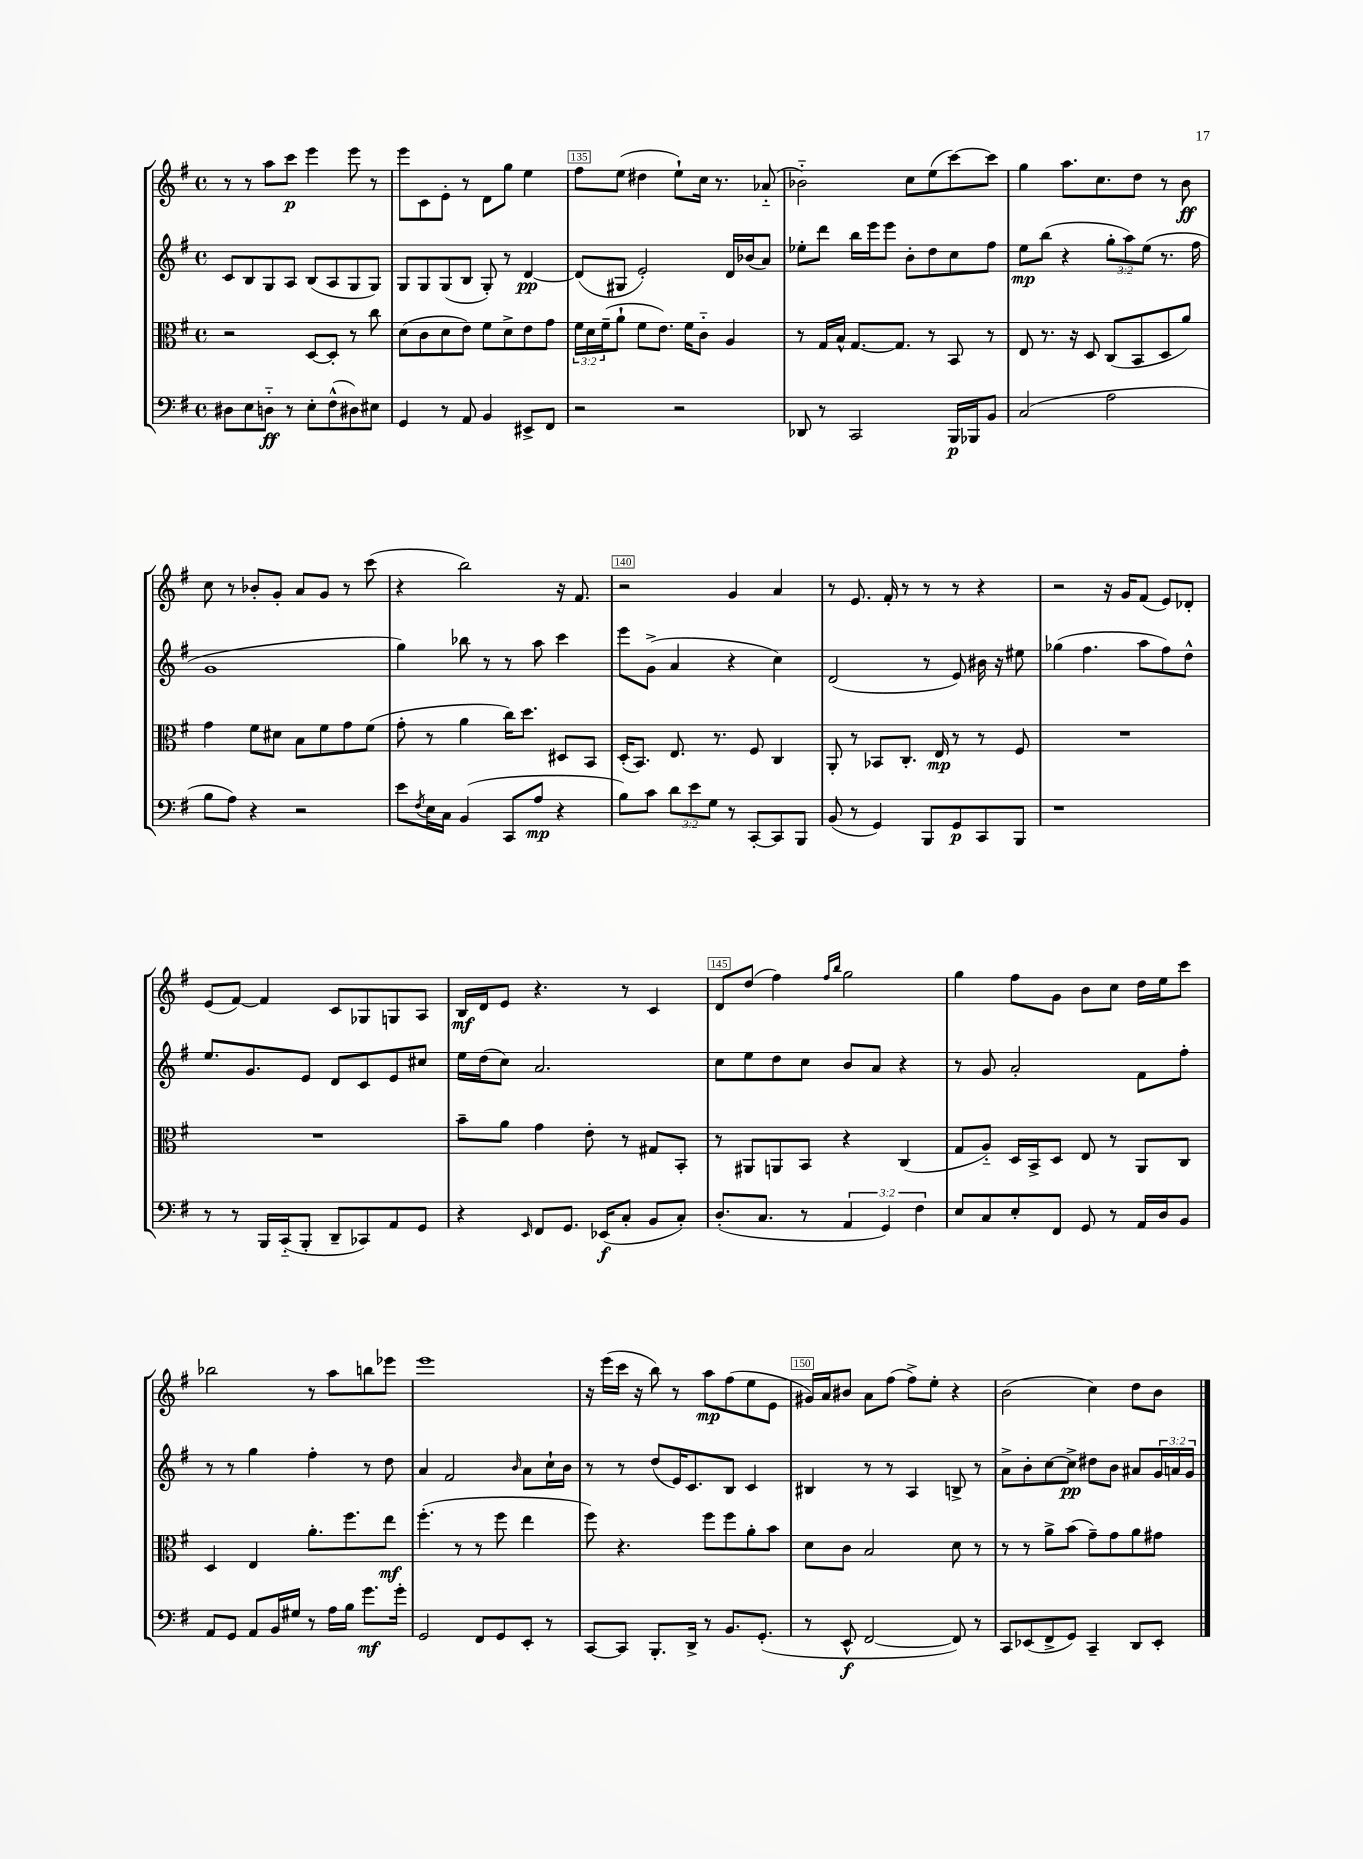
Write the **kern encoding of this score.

**kern	**kern	**kern	**kern
*staff4	*staff3	*staff2	*staff1
*clefF4	*clefC3	*clefG2	*clefG2
*k[f#]	*k[f#]	*k[f#]	*k[f#]
*M4/4	*M4/4	*M4/4	*M4/4
*met(c)	*met(c)	*met(c)	*met(c)
8D#	2r	8c	8r
8E	.	8B	8r
8D'~	.	8G	8aa
8r	.	8A	8ccc
8E'	[8D	(8B	4eee
(8F#^^	8D']	8A	.
8D#)	8r	8G	8eee
8E#	8cc	8G)	8r
=	=	=	=
4GG	(8d	8G	8eee
.	8c	8G	8c
8r	8d	(8G	8e'
8AA	8e)	8B	8r
4BB	8f#	8G')	8d
.	8d^	8r	8gg
8EE#^	8e	[4d	4ee
8FF#	8g	.	.
=	=	=	=
2r	24f#	(8d]	8ff#
.	24d	.	.
.	(24f#~	.	.
.	8a`	8G#	(8ee
.	8f#	2e')	4dd#
.	8.e)	.	.
2r	.	.	8ee`)
.	16f#	.	.
.	8c'~	.	16cc
.	.	.	8.r
.	4A	16d	.
.	.	(16b-	.
.	.	8a)	(8a-'~
=	=	=	=
8DD-	8r	8ee-'	2b-'~)
8r	16G	8ddd	.
.	16B^^	.	.
2CC	[8.G	16bb	.
.	.	16eee	.
.	.	8eee	.
.	8.G]	.	.
.	.	8b'	8cc
.	8r	8dd	(8ee
16BBB	8BB	8cc	[8ccc)
16BBB-	.	.	.
8BB	8r	8ff#	8ccc]
=	=	=	=
(2C	8E	8ee	4gg
.	8.r	(8bb	.
.	.	4r	8.aa
.	16r	.	.
.	8D	.	.
.	.	.	8.cc
2A	(8C	12gg'	.
.	.	12aa)	.
.	8BB	.	8dd
.	.	(12ee	.
.	8D	8.r	8r
.	8a)	.	8b
.	.	16ff#	.
=	=	=	=
8B	4g	1g	8cc
8A)	.	.	8r
4r	8f#	.	8b-'
.	8d#	.	8g'
2r	8B	.	8a
.	8f#	.	8g
.	8g	.	8r
.	(8f#	.	(8ccc
=	=	=	=
8e	8g'	4gg)	4r
8qF#	.	.	.
16E	8r	.	.
16C	.	.	.
(4BB	4a	8bb-	2bb)
.	.	8r	.
8CC	16cc)	8r	.
.	8.dd	.	.
8A	.	8aa	.
4r	8D#	4ccc	16r
.	.	.	8.f#
.	8BB	.	.
=	=	=	=
8B)	(16D'	8eee	2r
.	8.BB)	.	.
8c	.	(8g^	.
12d	8.E	4a	.
12e	.	.	.
12G	.	.	.
.	8.r	.	.
8r	.	4r	4g
[8CC'	8F#	.	.
8CC]	4C	4cc)	4a
8BBB	.	.	.
=	=	=	=
(8BB	8AA'	(2d	8r
8r	8r	.	8.e
4GG)	8BB-	.	.
.	.	.	16f#'
.	8.C'	.	8r
8BBB	.	8r	8r
.	16E	.	.
8GG	8r	8e)	8r
8CC	8r	16b#	4r
.	.	16r	.
8BBB	8F#	8ee#	.
=	=	=	=
1r	1r	(4gg-	2r
.	.	4.ff#	.
.	.	.	16r
.	.	.	16g
.	.	8aa	(8f#
.	.	8ff#)	8e)
.	.	8dd^^	8d-'
=	=	=	=
8r	1r	8.ee	(8e
8r	.	.	[8f#)
.	.	8.g	.
16BBB	.	.	4f#]
(16CC'~	.	.	.
8BBB'	.	8e	.
8DD~	.	8d	8c
8CC-)	.	8c	8G-
8AA	.	8e	8G
8GG	.	8cc#	8A
=	=	=	=
4r	8b~	16ee	16B
.	.	(16dd	16d
.	8a	8cc)	8e
16qqEE	.	.	.
8FF#	4g	2.a	4.r
8.GG	.	.	.
.	8e'	.	.
(16EE-	.	.	.
8C'	8r	.	8r
8BB	8G#	.	4c
8C')	8BB'	.	.
=	=	=	=
(8.D'	8r	8cc	8d
.	8AA#	8ee	(8dd
8.C	.	.	.
.	8AA	8dd	4ff#)
8r	8BB	8cc	.
.	.	.	16qqff#
.	.	.	16qqbb
6AA	4r	8b	2gg
.	.	8a	.
6GG)	.	.	.
.	(4C	4r	.
6F#	.	.	.
=	=	=	=
8E	8G	8r	4gg
8C	8A'~)	8g	.
8E'	16D	2a'	8ff#
.	16BB^	.	.
8FF#	8D	.	8g
8GG	8E	.	8b
8r	8r	.	8cc
16AA	8AA	8f#	16dd
16D	.	.	16ee
8BB	8C	8ff#'	8ccc
=	=	=	=
8AA	4D	8r	2bb-
8GG	.	8r	.
8AA	4E	4gg	.
16BB	.	.	.
16G#	.	.	.
8r	8.a'	4ff#'	8r
16A	.	.	8aa
16B	8.ff#	.	.
8.g	.	8r	8bb
.	8ee	8dd	8eee-
16g'	.	.	.
=	=	=	=
2GG	(4.ff#'	4a	1eee
.	.	2f#	.
.	8r	.	.
8FF#	8r	.	.
8GG	8ff#	.	.
.	.	16qqb	.
8EE'	4ee	8a	.
8r	.	16cc`	.
.	.	16b	.
=	=	=	=
[8CC	8ff#)	8r	16r
.	.	.	(16eee
8CC]	4.r	8r	16ccc
.	.	.	16r
8.BBB'	.	(8dd	8bb)
.	.	16e)	8r
16DD^	.	8.c	.
8r	8ff#	.	8aa
8.BB	8ff#	8B	(8ff#
.	8a'	4c	8ee
(8.GG'	.	.	.
.	8b	.	8e
=	=	=	=
8r	8d	4B#	16g#)
.	.	.	16a
8EE^^	8c	.	8b#
[2FF#	2B	8r	8a
.	.	8r	(8ff#
.	.	4A	8ff#^)
.	.	.	8ee'
8FF#])	8d	8B^	4r
8r	8r	8r	.
=	=	=	=
8CC	8r	8a^	(2b
(8EE-	8r	8b'	.
8FF#^	8a^	[8cc	.
8GG)	(8b	8cc^]	.
4CC~	8g~)	8dd#	4cc)
.	8g	8b	.
8DD	8a	8a#	8dd
8EE-'	8g#	24g	8b
.	.	24a	.
.	.	24g	.
==	==	==	==
*-	*-	*-	*-
